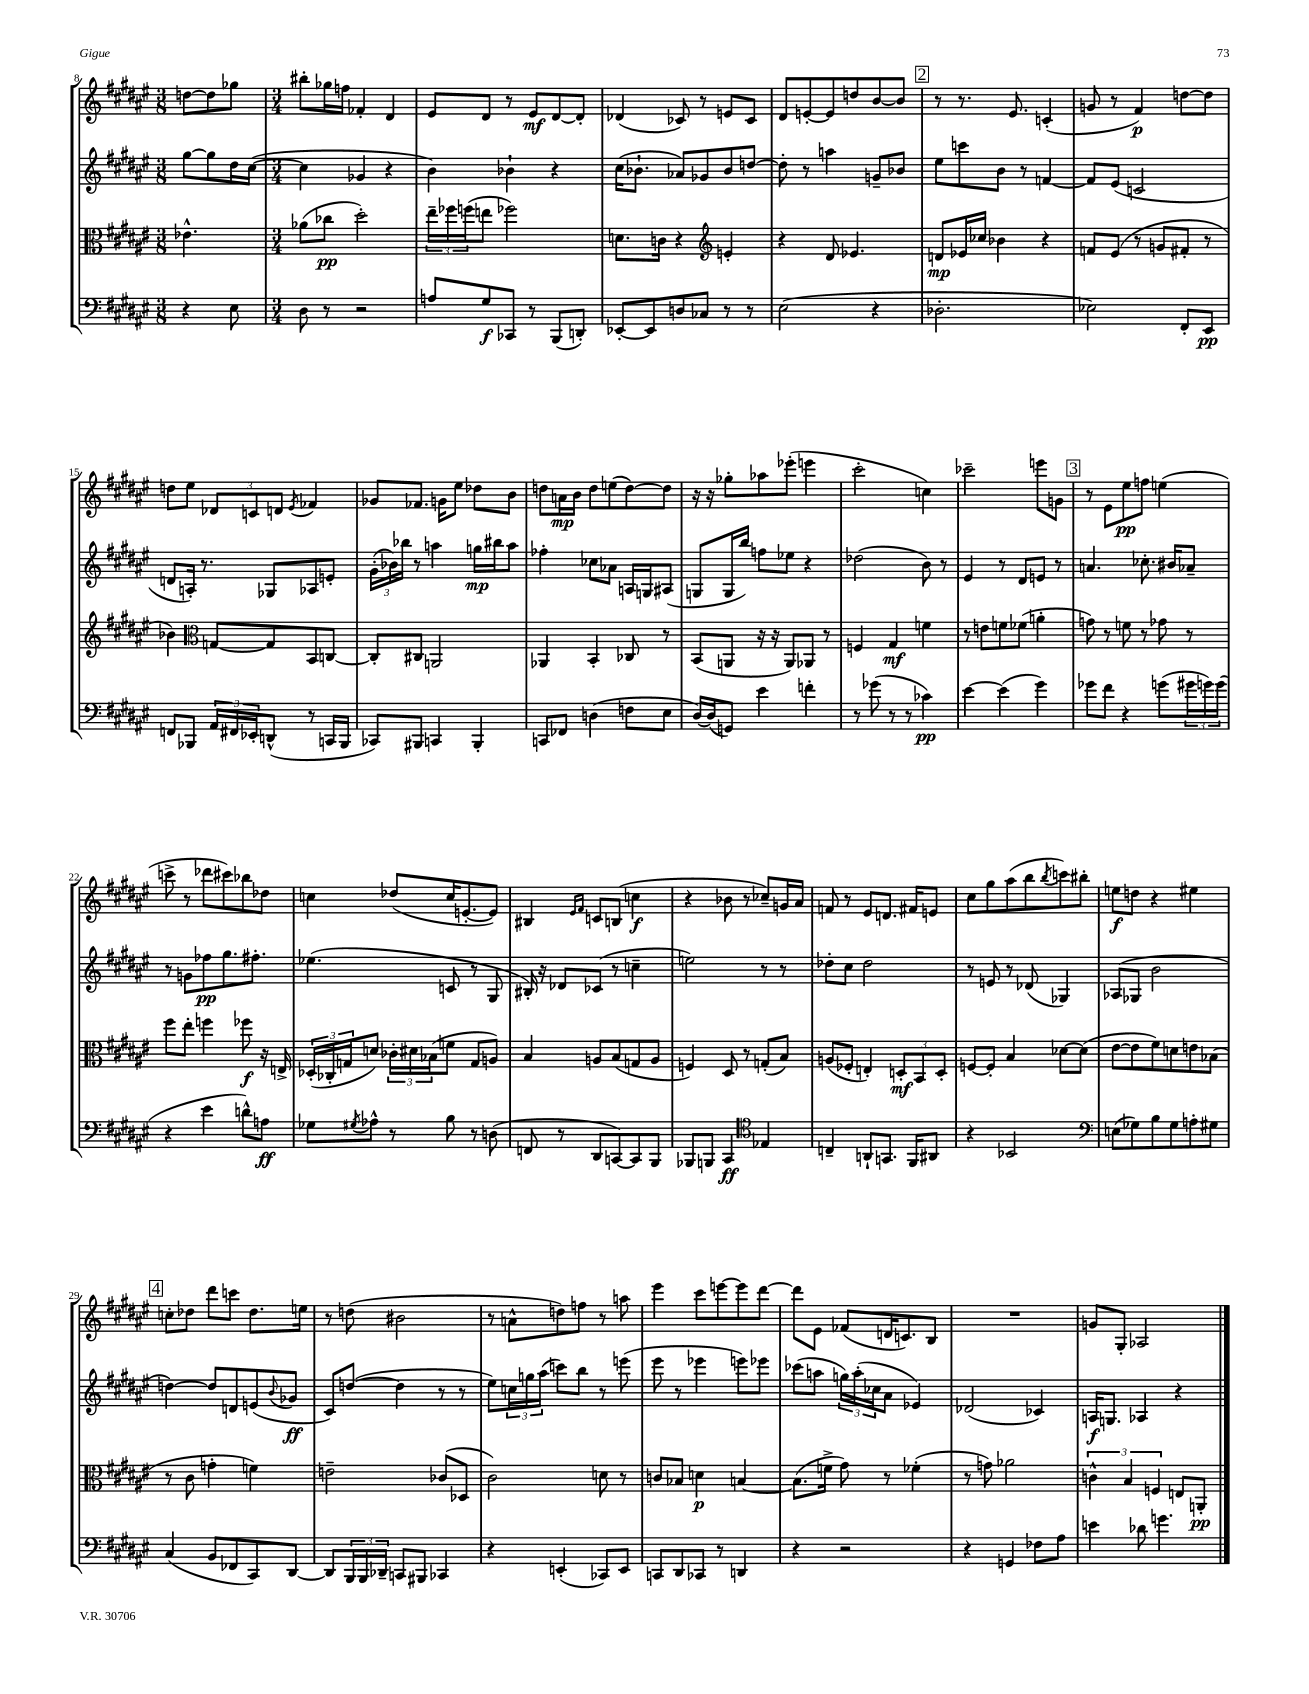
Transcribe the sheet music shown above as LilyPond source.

<<
\new StaffGroup <<
\new Staff = "s0" {
    \clef treble \key fis \major \numericTimeSignature \time 3/8
    d''8~ d''8 ges''8 |
    \numericTimeSignature \time 3/4 bis''8-. ges''16 f''16 fes'4-. dis'4 |
    eis'8 dis'8 r8 eis'8\mf dis'8~ dis'8-. |
    des'4( ces'8) r8 e'8 ces'8 |
    dis'8 e'8~-. e'8 d''8 b'8~ b'8 |
    \mark \markup { \box "2" } r8 r8. eis'8. c'4-.( |
    g'8 r8 fis'4\p) d''8~ d''8 |
    d''8 eis''8 \tuplet 3/2 { des'8 c'8 d'8 } \acciaccatura { eis'8 } fes'4 |
    ges'8 fes'8. g'16 eis''8 des''8 b'8 |
    d''8 a'16\mp b'16 d''8 e''8( d''8~) d''8 |
    r16 r16 ges''8-. aes''8 ees'''8-.( e'''4 |
    cis'''2-. c''4) |
    ces'''2-- e'''8 g'8 |
    \mark \markup { \box "3" } r8 eis'8 eis''8\pp f''8 e''4( |
    c'''8-> r8 des'''8 cis'''8) bes''8 des''8 |
    c''4 des''8( c''16 e'8.~-. e'8) |
    bis4 \grace { eis'16 fis'16 } c'8 b8( c''4\f |
    r4 bes'8 r8 ces''8--) g'16 ais'16 |
    f'8 r8 eis'8 d'8. fis'16 e'8 |
    cis''8 gis''8 ais''8( b''8 \acciaccatura { b''8 } c'''8) bis''8-. |
    e''8\f d''8 r4 eis''4 |
    \mark \markup { \box "4" } c''8-. des''8 dis'''8 c'''8 des''8. e''16 |
    r8 d''8( bis'2 |
    r8 a'8-^ d''8) f''8 r8 a''8 |
    eis'''4 cis'''8 e'''8~ e'''8 dis'''8~ |
    dis'''8 eis'8 fes'8( d'16 c'8.) b8 |
    R2. |
    g'8 gis8-. aes2 \bar "|." |
}
\new Staff = "s1" {
    \clef treble \key fis \major \numericTimeSignature \time 3/8
    gis''8~ gis''8 dis''16 cis''16~( |
    \numericTimeSignature \time 3/4 cis''4 ges'4 r4 |
    b'4) bes'4-! r4 |
    cis''16( bes'8.-! aes'8) ges'8 bes'8 d''8~ |
    d''8-. r8 a''4 g'8-- bes'8 |
    \mark \markup { \box "2" } eis''8 c'''8 b'8 r8 f'4~ |
    f'8 eis'8( c'2 |
    d'8 a16-.) r8. ges8 aes8 e'8-. |
    \tuplet 3/2 { gis'16-.( bes'16) bes''16 } r8 a''4 g''16\mp bis''16 a''8 |
    fes''4-. ces''8 aes'8 a16 g16 ais8( |
    g8 g16 b''16) f''8 ees''8 r4 |
    des''2( b'8) r8 |
    eis'4 r8 dis'8 e'8 r8 |
    \mark \markup { \box "3" } a'4. ces''8.-. bis'16 aes'8-- |
    r8 g'8 fes''8\pp gis''8. fis''8.-. |
    ees''4.( c'8 r8 gis8 |
    bis16-.) r16 des'8 ces'8( r8 c''4-- |
    e''2) r8 r8 |
    des''8-. cis''8 des''2 |
    r8 e'8 r8 des'8( ges4) |
    aes8( ges8 b'2 |
    \mark \markup { \box "4" } d''4~) d''8 d'8 e'8( \appoggiatura { b'8 } ges'8\ff |
    cis'8) d''8~( d''4 r8 r8 |
    eis''8) \tuplet 3/2 { c''16 g''16 ais''16( } c'''8) b''8 r8 e'''8( |
    eis'''8 r8 ees'''4 e'''8) ees'''8 |
    ces'''8( a''8 \tuplet 3/2 { g''16) a''16-.( ces''16 } ais'8 ees'4) |
    des'2( ces'4) |
    a16\f g8. aes4 r4 \bar "|." |
}
\new Staff = "s2" {
    \clef alto \key fis \major \numericTimeSignature \time 3/8
    ees'4.-^ |
    \numericTimeSignature \time 3/4 aes'8( ces''8\pp dis''2-.) |
    \tuplet 3/2 { eis''16-- fes''16 f''16( } e''8 fes''2) |
    d'8. c'16 r4 \clef treble e'4-. |
    r4 dis'8 ees'4. |
    \mark \markup { \box "2" } d'8\mp ees'16 ces''16 bes'4 r4 |
    f'8 eis'8( r8 g'8 fis'8-. r8 |
    bes'4) \clef alto g8~ g8 b,8 c8~ |
    c8-. cis8 a,2 |
    aes,4 b,4-. ces8 r8 |
    b,8( a,8 r16 r16 a,8) aes,8 r8 |
    f4 gis4\mf f'4 |
    r8 e'8 f'8 fes'8( a'4-. |
    \mark \markup { \box "3" } g'8) r8 f'8 r8 ges'8 r8 |
    fis''8 eis''8-. f''4 fes''8\f r16 e16-> |
    \tuplet 3/2 { des16-.( ces16-. g16 } d'8) \tuplet 3/2 { ces'16-. dis'16 bes16( } f'8 g8 a8) |
    b4 a8 b8( g8 a8 |
    f4) dis8 r8 g8-.( b8) |
    a8( fes8-. e4-.) \tuplet 3/2 { d8-.\mf b,8 d8-. } |
    f8~ f8-. b4 des'8~ des'8( |
    eis'8~ eis'8 fis'8) d'8 e'8 bes8( |
    \mark \markup { \box "4" } r8 cis'8 g'4-. f'4) |
    e'2-- ces'8( des8 |
    cis'2) d'8 r8 |
    c'8 bes8 d'4\p b4~ |
    b8.( f'16-> gis'8) r8 fes'4-.( |
    r8 g'8) aes'2 |
    \tuplet 3/2 { c'4-^ b4 f4 } e8 a,8-.\pp \bar "|." |
}
\new Staff = "s3" {
    \clef bass \key fis \major \numericTimeSignature \time 3/8
    r4 eis8 |
    \numericTimeSignature \time 3/4 dis8 r8 r2 |
    a8 gis8\f ces,8 r8 b,,8( d,8-.) |
    ees,8~-. ees,8 d8 ces8 r8 r8 |
    eis2( r4 |
    \mark \markup { \box "2" } des2.-. |
    ees2) fis,8-. eis,8\pp |
    f,8 bes,,8 \tuplet 3/2 { ais,16 fis,16 ees,16-. } d,8-^( r8 c,16 bes,,16 |
    ces,8) bis,,8 c,4 bis,,4-. |
    c,8 fes,8 d4( f8 eis8 |
    dis16~) dis16( g,8) eis'4 f'4-. |
    r8 ges'8( r8 r8 ces'4\pp) |
    eis'4~ eis'4( gis'4) |
    \mark \markup { \box "3" } ges'8 fis'8 r4 g'8( \tuplet 3/2 { gis'16 g'16) g'16( } |
    r4 eis'4 d'8-^) a8\ff |
    ges8 \acciaccatura { gis8 } aes8-^ r8 b8 r8 d8( |
    f,8 r8 dis,8 c,8~) c,8 b,,8 |
    bes,,8 b,,8 cis,4\ff \clef tenor ees4 |
    c4-- a,8-! g,8. fis,16 ais,8 |
    r4 bes,2 |
    \clef bass e8( ges8) b8 ges8 a8-. gis8 |
    \mark \markup { \box "4" } cis4( b,8 fes,8 cis,8) dis,8~ |
    dis,8 \tuplet 3/2 { b,,16 b,,16 des,16-- } c,8 bis,,8 ces,4 |
    r4 e,4-.( ces,8) e,8 |
    c,8 dis,8 ces,8 r8 d,4 |
    r4 r2 |
    r4 g,4 fes8 ais8 |
    e'4 des'8 g'4. \bar "|." |
}
>>
>>
\layout { \context { \Score currentBarNumber = #8 } }
